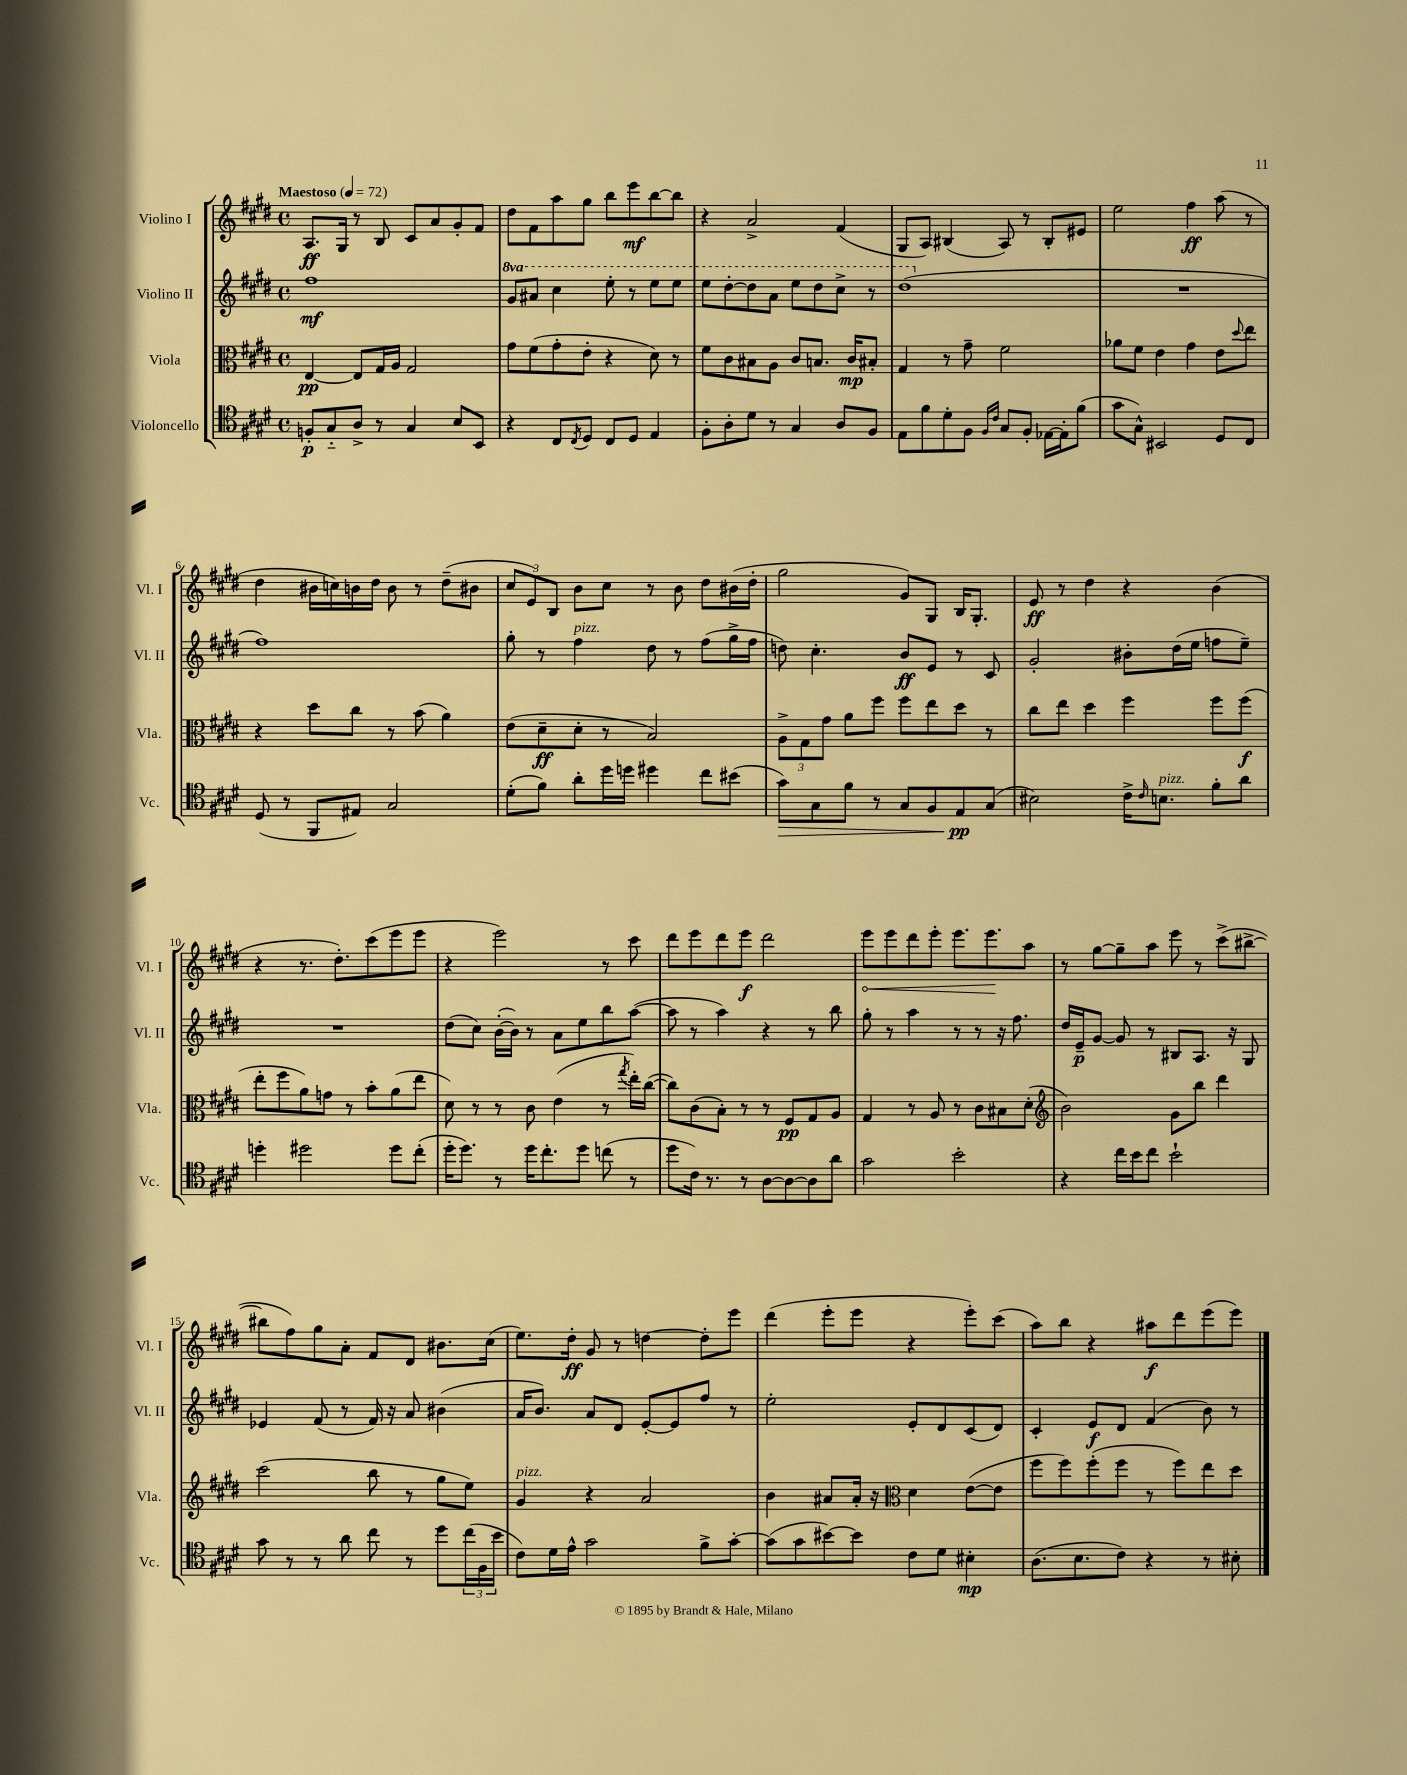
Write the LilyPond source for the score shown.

<<
\new StaffGroup <<
\new Staff = "s0" \with { instrumentName = "Violino I" shortInstrumentName = "Vl. I" } {
    \clef treble \key e \major \defaultTimeSignature \time 4/4 \tempo "Maestoso" 4 = 72
    a8.\ff gis16 r8 b8 cis'8 a'8 gis'8-. fis'8 |
    dis''8 fis'8 a''8 gis''8 b''8 e'''8\mf b''8~ b''8 |
    r4 a'2-> fis'4( |
    gis8 a8) bis4( a8) r8 bis8-. eis'8 |
    e''2 fis''4\ff a''8( r8 |
    dis''4 bis'16 c''16) b'16 dis''16 b'8 r8 dis''8--( bis'8 |
    \tuplet 3/2 { cis''8 e'8) b8 } b'8 cis''8 r8 b'8 dis''8 bis'16( dis''16-. |
    gis''2 gis'8) gis8 b16 gis8.-. |
    e'8\ff r8 dis''4 r4 b'4( |
    r4 r8. dis''8.-.) cis'''8( e'''8 e'''8 |
    r4 e'''2) r8 cis'''8 |
    dis'''8 e'''8 dis'''8 e'''8\f dis'''2 |
    \once \override Hairpin.circled-tip = ##t e'''8\< e'''8 dis'''8 e'''8-. e'''8. e'''8.\! a''8 |
    r8 gis''8~ gis''8-- a''8 e'''8 r8 cis'''8->( bis''8~-> |
    bis''8 fis''8) gis''8 a'8-. fis'8 dis'8 bis'8. cis''16( |
    e''8.) dis''16-.\ff gis'8 r8 d''4~ d''8-. e'''8 |
    dis'''4( e'''8-. e'''8 r4 e'''8-.) cis'''8( |
    a''8) b''8 r4 ais''8\f dis'''8 e'''8( e'''8) \bar "|." |
}
\new Staff = "s1" \with { instrumentName = "Violino II" shortInstrumentName = "Vl. II" } {
    \clef treble \key e \major \defaultTimeSignature \time 4/4 \set Staff.ottavationMarkups = #ottavation-simple-ordinals
    fis''1\mf |
    \ottava #1 gis''8 ais''8 cis'''4 e'''8-. r8 e'''8 e'''8 |
    e'''8 dis'''8~-. dis'''8 a''8 e'''8 dis'''8 cis'''8-> r8 |
    dis'''1( \ottava #0 |
    R1 |
    fis''1) |
    gis''8-. r8 fis''4^\markup { \italic "pizz." } dis''8 r8 fis''8( gis''16-> fis''16 |
    d''8) cis''4.-. b'8\ff e'8 r8 cis'8 |
    gis'2-. bis'8-. dis''16( e''16 f''8 e''8--) |
    R1 |
    dis''8( cis''8) b'16~-.( b'16) r8 a'8 e''8 b''8 a''8~( |
    a''8 r8 a''4) r4 r8 b''8 |
    gis''8-. r8 a''4 r8 r8 r16 fis''8. |
    dis''16 e'16--\p gis'8~ gis'8 r8 bis8 a8. r16 gis8 |
    ees'4 fis'8( r8 fis'16) r16 a'8 bis'4( |
    a'16 b'8.) a'8 dis'8 e'8~-. e'8 fis''8 r8 |
    e''2-. e'8-. dis'8 cis'8( dis'8) |
    cis'4-. e'8\f dis'8 fis'4( b'8) r8 \bar "|." |
}
\new Staff = "s2" \with { instrumentName = "Viola" shortInstrumentName = "Vla." } {
    \clef alto \key e \major \defaultTimeSignature \time 4/4
    e4~\pp e8 gis16 a16 gis2 |
    gis'8 fis'8( gis'8-. e'8-. r4 dis'8) r8 |
    fis'8 cis'8 bis8 a8 cis'8 b8. cis'16\mp bis8-. |
    gis4 r8 gis'8-- fis'2 |
    aes'8 fis'8 e'4 gis'4 e'8 \appoggiatura { dis''8 } e''8 |
    r4 dis''8 cis''8 r8 b'8( a'4) |
    e'8( dis'8--\ff dis'8-. r8 b2) |
    \tuplet 3/2 { a8-> gis8 gis'8 } a'8 fis''8 fis''8 e''8 dis''8 r8 |
    cis''8 e''8 dis''4 fis''4 fis''8 fis''8\f( |
    e''8-. fis''8 a'8) g'8 r8 b'8-. a'8( e''8 |
    dis'8) r8 r8 cis'8 e'4( r8 \acciaccatura { gis''8 } e''16-.) cis''16~( |
    cis''8) cis'8( b8-.) r8 r8 fis8\pp gis8 a8 |
    gis4 r8 a8 r8 cis'8 bis8 dis'8-.( |
    \clef treble b'2) gis'8 b''8 dis'''4 |
    cis'''2( b''8 r8 gis''8 e''8) |
    gis'4^\markup { \italic "pizz." } r4 a'2 |
    b'4 ais'8 ais'16-. r16 \clef alto dis'4 e'8~( e'8 |
    fis''8 fis''8) fis''8-.( fis''8 r8 fis''8) e''8 dis''8 \bar "|." |
}
\new Staff = "s3" \with { instrumentName = "Violoncello" shortInstrumentName = "Vc." } {
    \clef tenor \key e \major \defaultTimeSignature \time 4/4
    f8-.\p gis8-_ a8-> r8 gis4 b8 b,8 |
    r4 cis8 \acciaccatura { cis8 } dis8 cis8 dis8 e4 |
    fis8-. a8-. dis'8 r8 gis4 a8 fis8 |
    e8 fis'8 dis'8-. fis8 \grace { fis16 cis'16 } gis8 fis8-. ees16~ ees16-. fis'8( |
    gis'8 gis8-^) bis,2 dis8 cis8 |
    dis8( r8 fis,8 eis8) gis2 |
    dis'8-.( fis'8) a'8-. dis''16 d''16 dis''4 cis''8 bis'8( |
    gis'8\>) gis8 fis'8 r8 gis8 fis8 e8\pp\! gis8( |
    bis2) cis'16-> \grace { cis'16 } b8.^\markup { \italic "pizz." } fis'8-. a'8 |
    d''4-. dis''2 dis''8 cis''8-.( |
    dis''16-. dis''8.) r8 dis''16 cis''8.-. dis''8 c''8( r8 |
    dis''8 cis'16) r8. r8 a8~ a8~ a8 a'8 |
    gis'2 b'2-. |
    r4 cis''16 b'16 cis''8 b'2-! |
    gis'8 r8 r8 a'8 cis''8 r8 dis''8 \tuplet 3/2 { cis''16( fis16 b'16 } |
    cis'8) dis'16 e'16-^ gis'2 fis'8-> gis'8~-. |
    gis'8( gis'8 bis'8~) bis'8 cis'8 dis'8 bis4-.\mp |
    a8.( b8. cis'8) r4 r8 bis8-. \bar "|." |
}
>>
>>
